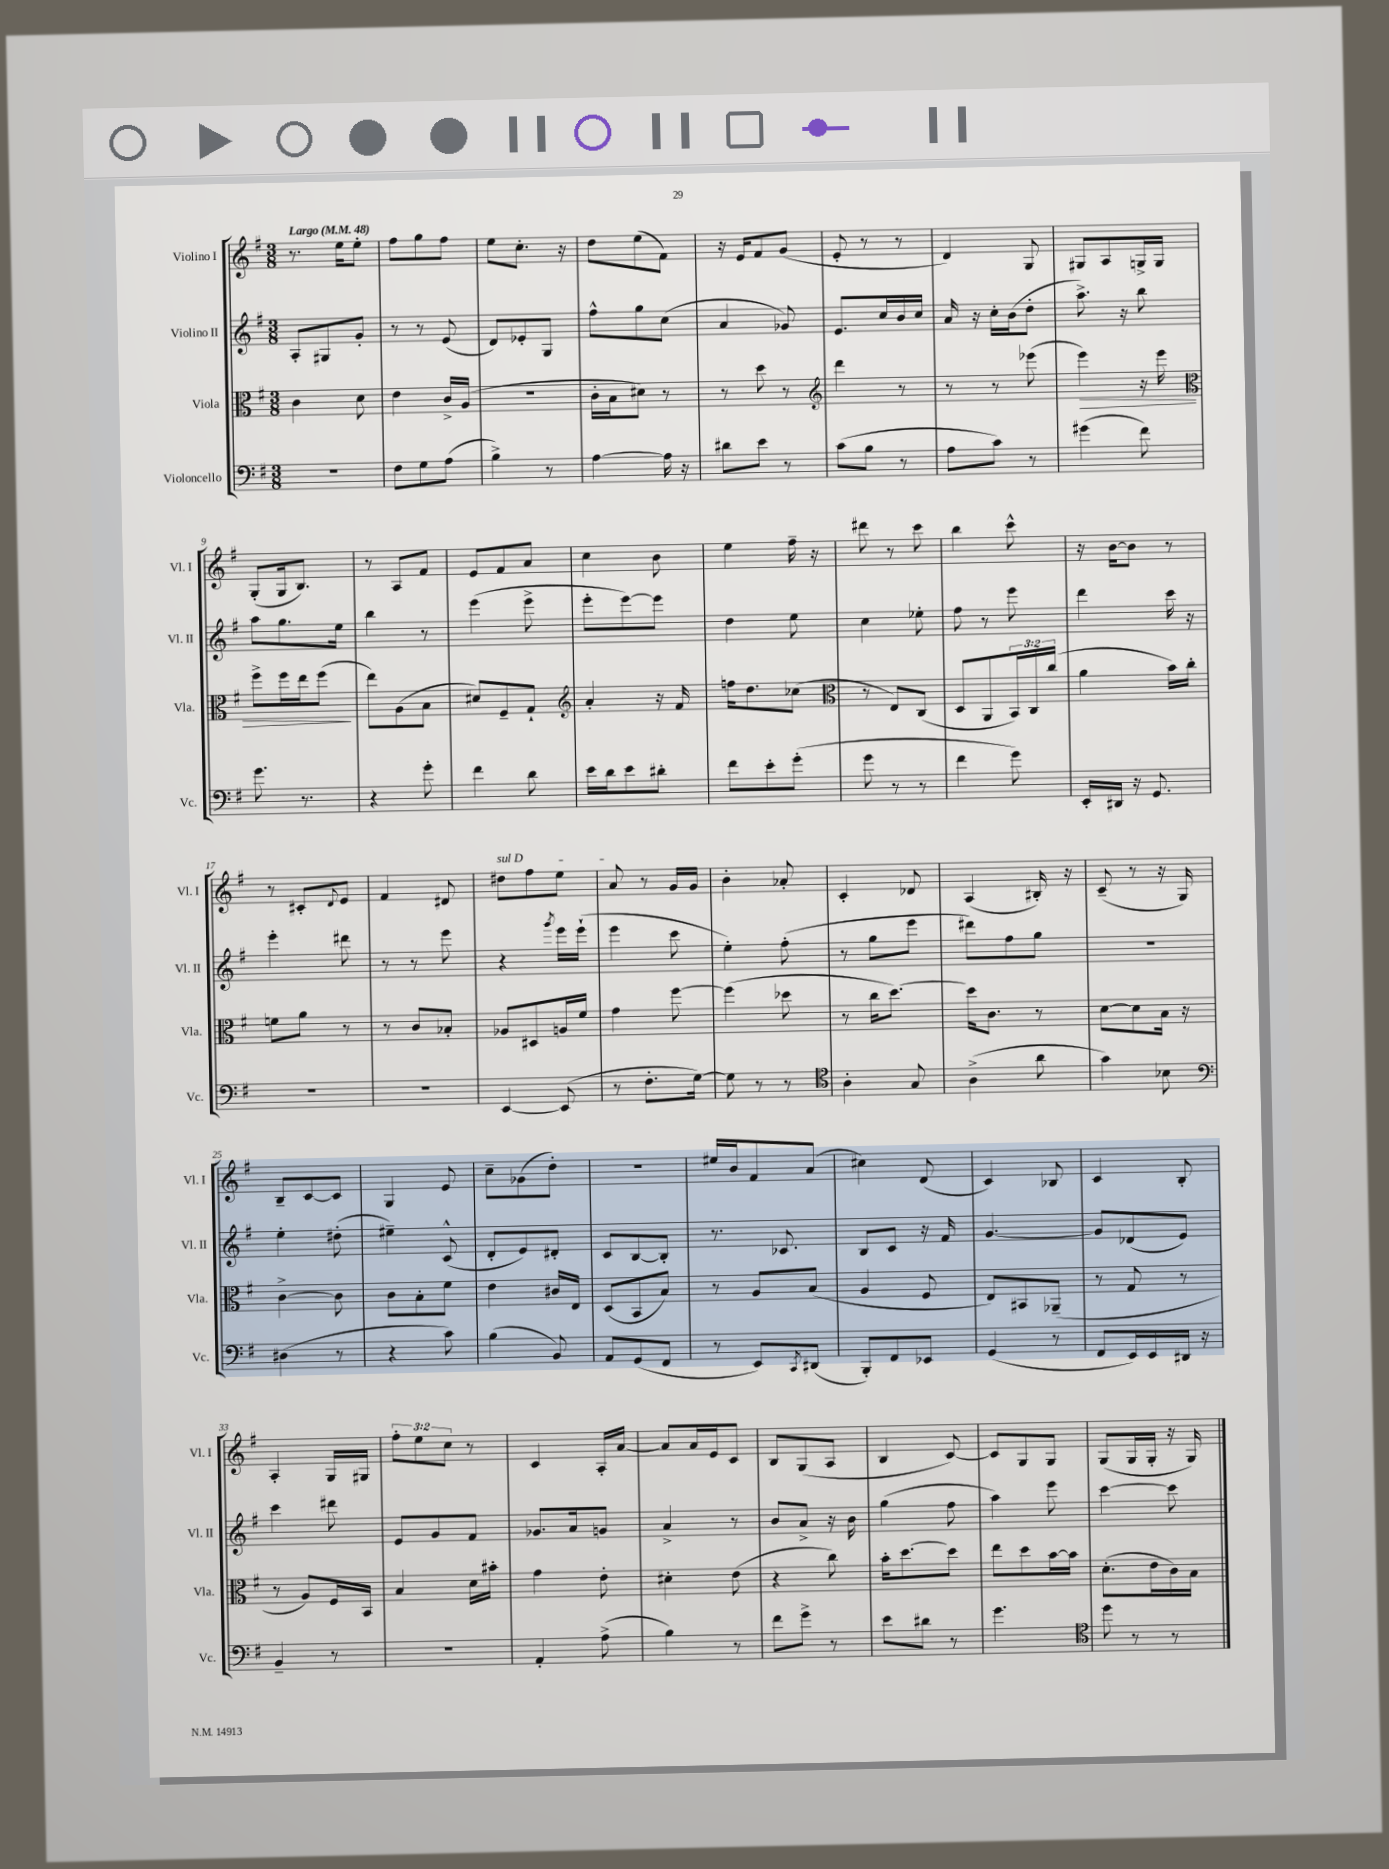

**kern	**kern	**dynam	**kern	**kern
*part4	*part3	*part3	*part2	*part1
*staff4	*staff3	*staff3	*staff2	*staff1
*I"Violoncello	*I"Viola	*	*I"Violino II	*I"Violino I
*I'Vc.	*I'Vla.	*	*I'Vl. II	*I'Vl. I
*clefF4	*clefC3	*	*clefG2	*clefG2
*k[f#]	*k[f#]	*	*k[f#]	*k[f#]
*M3/8	*M3/8	*	*M3/8	*M3/8
*MM48	*MM48	*	*MM48	*MM48
=1	=1	=1	=1	=1
!	!	!	!	!LO:TX:a:B:t=Largo
4.r	4c\	.	8A'/L	8.r
.	.	.	8G#X/	.
.	.	.	.	16ee\KL
.	8d\	.	8g'/J	8ee'\J
=2	=2	=2	=2	=2
8F#\L	4e\	.	8r	8ff#\L
8G\	.	.	8r	8gg\
(8A\J	16c^/LL	.	(8e/	8ff#\J
.	(16A/JJ	.	.	.
=3	=3	=3	=3	=3
4B^\)	4.r	.	8d/L)	8ee\L
.	.	.	8e-X'/	8.cc'\J
8r	.	.	8G/J	.
.	.	.	.	16r
=4	=4	=4	=4	=4
[4A\	16c'\LL	.	8ff#^^\L	8dd\L
.	16B\J	.	.	.
.	8d#X\J)	.	8gg\	(8ee\
16A\]	8r	.	(8cc\J	8f#\J)
16r	.	.	.	.
=5	=5	=5	=5	=5
8d#X\L	8r	.	4a/	16r
.	.	.	.	16e/KL
8e\J	8dd\	.	.	8f#/
8r	8r	.	8g-X/)	(8g/J
=6	=6	=6	=6	=6
*	*clefG2	*	*	*
(8c\L	4ddd\	.	8.e/L	8e'/
8B\J	.	.	.	8r
.	.	.	16cc/L	.
8r	8r	.	16b/	8r
.	.	.	16cc/JJ	.
=7	=7	=7	=7	=7
8A\L	8r	.	16a/	4d/)
.	.	.	16r	.
8c\J)	8r	.	16cc'\LL	.
.	.	.	(16b\J	.
8r	(8eee-X\	.	8dd'\J	8G/
=8	=8	=8	=8	=8
!	!	!LO:HP:b	!	!
(4g#X\	4eee\)	>	8.aa^\)	8G#X/L
.	.	.	.	8A/
.	.	.	16r	.
8f#\)	16r	.	8bb\	16Gn^/L
.	16eee\	.	.	16G/JJ
!!LO:LB:g=z
=9	=9	=9	=9	=9
*	*clefC3	*	*	*
8.g\	8ff#^\L	.	8aa\L	(8G'/L
.	16ff#\L	.	8.gg\	16G/k
8.r	16ee\J	.	.	8.B/J)
.	(8ff#\J	.	.	.
.	.	.	16ee\Jk	.
.	.	]	.	.
=10	=10	=10	=10	=10
4r	8ee\L)	.	4bb\	8r
.	(8A\	.	.	8A/L
8g'\	8B\J	.	8r	8f#/J
=11	=11	=11	=11	=11
4f#\	8d#X/L)	.	(4eee\	8e/L
.	8F#~/	.	.	8f#/
8d\	8G`/J	.	8eee^\	8a/J
=12	=12	=12	=12	=12
*	*clefG2	*	*	*
16e\LL	4a'/	.	8eee'\L	4cc\
16d\J	.	.	.	.
8e\	.	.	[8eee\)	.
8d#X'\J	16r	.	8eee\J]	8b\
.	16f#/	.	.	.
=13	=13	=13	=13	=13
8f#\L	16ffn\KL	.	4dd\	4ee\
.	8.dd\	.	.	.
8e'\	.	.	.	.
(8g'\J	(8cc-X\J	.	8ee\	16ff#~\
.	.	.	.	16r
=14	=14	=14	=14	=14
*	*clefC3	*	*	*
8g\	8r	.	4cc\	8ddd#X\
8r	8E/L)	.	.	8r
8r	(8C/J	.	8ee-X'\	8ccc\
=15	=15	=15	=15	=15
4f#\	8D/L	.	8ff#\	4bb\
.	8AA/	.	8r	.
8g\)	24BB/L)	.	8eee\	8ccc^^\
.	24C/	.	.	.
.	(24cc/JJ	.	.	.
=16	=16	=16	=16	=16
16EE'/LL	4a\	.	4ddd\	16r
16DD#X/JJ	.	.	.	[16b\KL
16r	.	.	.	8b\J]
8.GG/	.	.	.	.
.	16b\LL)	.	16ccc\	8r
.	16cc'\JJ	.	16r	.
!!LO:LB:g=z
=17	=17	=17	=17	=17
4.r	8fn\L	.	4eee'\	8r
.	8a\J	.	.	8c#X'/L
.	.	.	.	8qqd/
.	8r	.	8ddd#X\	8e/J
=18	=18	=18	=18	=18
4.r	8r	.	8r	4f#/
.	8c/L	.	8r	.
.	8B-X'/J	.	8eee\	8d#X/
=19	=19	=19	=19	=19
!	!	!	!	!LO:TX:a:i:t=sul D
[4EE/	8A-X/L	.	4r	8dd#X\L
.	8D#X/	.	.	8ff#\
.	.	.	8qggg/	.
(8EE/]	16An/L	.	16eee\LL	8ee\J
.	16f#/JJ	.	(16eee`\JJ	.
=20	=20	=20	=20	=20
8r	4g\	.	4eee\	8a/
8.F#'\L	.	.	.	8r
.	[8ff#\	.	8ccc\	16g/LL
[16G\Jk)	.	.	.	16g/JJ
=21	=21	=21	=21	=21
8G\]	(4ff#\]	.	4ee'\)	4b'\
8r	.	.	.	.
8r	8dd-X\	.	(8ff#'\	8a-X'/
=22	=22	=22	=22	=22
*clefC4	*	*	*	*
4A'\	8r	.	8r	4c'/
.	16cc\KL	.	8gg\L	.
.	[8.dd\J)	.	.	.
8G/	.	.	8eee\J	8d-X/
=23	=23	=23	=23	=23
(4A^\	16dd\KL]	.	8ddd#X\L)	(4A/
.	8.c\J	.	.	.
.	.	.	8ff#\	.
8a\	8r	.	8gg\J	16B#X'/)
.	.	.	.	16r
=24	=24	=24	=24	=24
4g\)	[8d\L	.	4.r	(8c~/
.	8d\]	.	.	8r
8B-X\	16B\Jk	.	.	16r
.	16r	.	.	16G/)
!!LO:LB:g=z
=25	=25	=25	=25	=25
*clefF4	*	*	*	*
(4D#X\	[4c^\	.	4ee'\	8B~/L
.	.	.	.	[8c/
8r	8c\]	.	(8dd#X'\	8c/J]
=26	=26	=26	=26	=26
4r	8c\L	.	4ee#X~\)	4G/
.	8B'\	.	.	.
8c\)	8f#\J	.	(8c^^/	8e/
=27	=27	=27	=27	=27
(4B\	4e\	.	8d'/L	8cc~\L
.	.	.	8e/)	(8g-X\
8BB/)	16c#X/LL	.	8d#X'/J	8dd'\J)
.	16E/JJ	.	.	.
=28	=28	=28	=28	=28
8AA/L	(8D/L	.	8c/L	4.r
(8GG/	8BB/	.	[8B/	.
8FF#/J	8B/J)	.	8B'/J]	.
=29	=29	=29	=29	=29
8r	8r	.	8.r	16ee#X/LL
.	.	.	.	16b/J
8EE/L)	8A/L	.	.	8f#/
.	.	.	8.c-X/	.
8qCC/	.	.	.	.
(8DD#X/J	(8B/J	.	.	(8a/J
=30	=30	=30	=30	=30
8BBB'/L)	4A/	.	8B/L	4cc#X\)
8FF#/	.	.	8c/J	.
8EE-X/J	8F#/	.	16r	(8d/
.	.	.	16f#/	.
=31	=31	=31	=31	=31
(4GG/	8E/L)	.	[4.g/	4c/)
.	8BB#X/	.	.	.
8r	(8AA-X~/J	.	.	8B-X/
=32	=32	=32	=32	=32
8FF#/L	8r	.	8g/L]	4c/
16EE/L)	8G/	.	(8d-X/	.
16EE/	.	.	.	.
16DD#X/JJ	8r	.	8e/J)	8B'/
16r	.	.	.	.
!!LO:LB:g=z
=33	=33	=33	=33	=33
4BB~/	8r	.	4ccc\	4A'/
.	8A/L)	.	.	.
8r	16F#/L	.	8ddd#X\	16G/LL
.	16BB/JJ	.	.	16G#X/JJ
=34	=34	=34	=34	=34
4.r	4B/	.	8e/L	12ff#'\L
.	.	.	.	12ee\
.	.	.	8g/	.
.	.	.	.	12cc\J
.	16d\LL	.	8f#/J	8r
.	16b#X'\JJ	.	.	.
=35	=35	=35	=35	=35
4AA'/	4g\	.	8.g-X/L	4c/
.	.	.	16a/k	.
(8A^\	8e'\	.	8gn/J	16A'/LL
.	.	.	.	[16a/JJ
=36	=36	=36	=36	=36
4B\)	4d#X'\	.	4a^/	8a/L]
.	.	.	.	16a/L
.	.	.	.	16e/J
8r	(8e\	.	8r	8c/J
=37	=37	=37	=37	=37
8f#\L	4r	.	8b/L	8B/L
8g^\J	.	.	8a^/J	(8G/
8r	8cc\)	.	16r	8A/J
.	.	.	16b\	.
=38	=38	=38	=38	=38
8e\L	16b'\KL	.	(4gg\	4B/
.	[8.dd\	.	.	.
8d#X\J	.	.	.	.
8r	8dd\J]	.	8ff#\	[8c/)
=39	=39	=39	=39	=39
4.g\	8ee\L	.	4aa\)	8c/L]
.	8dd\	.	.	8G/
.	[16b\L	.	8eee\	8G/J
.	16b\JJ]	.	.	.
=40	=40	=40	=40	=40
*clefC4	*	*	*	*
8dd\	(8.d'\L	.	[4ccc\	(8G/L
8r	.	.	.	16G/L
.	16e\L	.	.	16G'/JJ
8r	16c\)	.	8ccc\]	16r
.	16B\JJ	.	.	16G/)
==	==	==	==	==
*-	*-	*-	*-	*-
